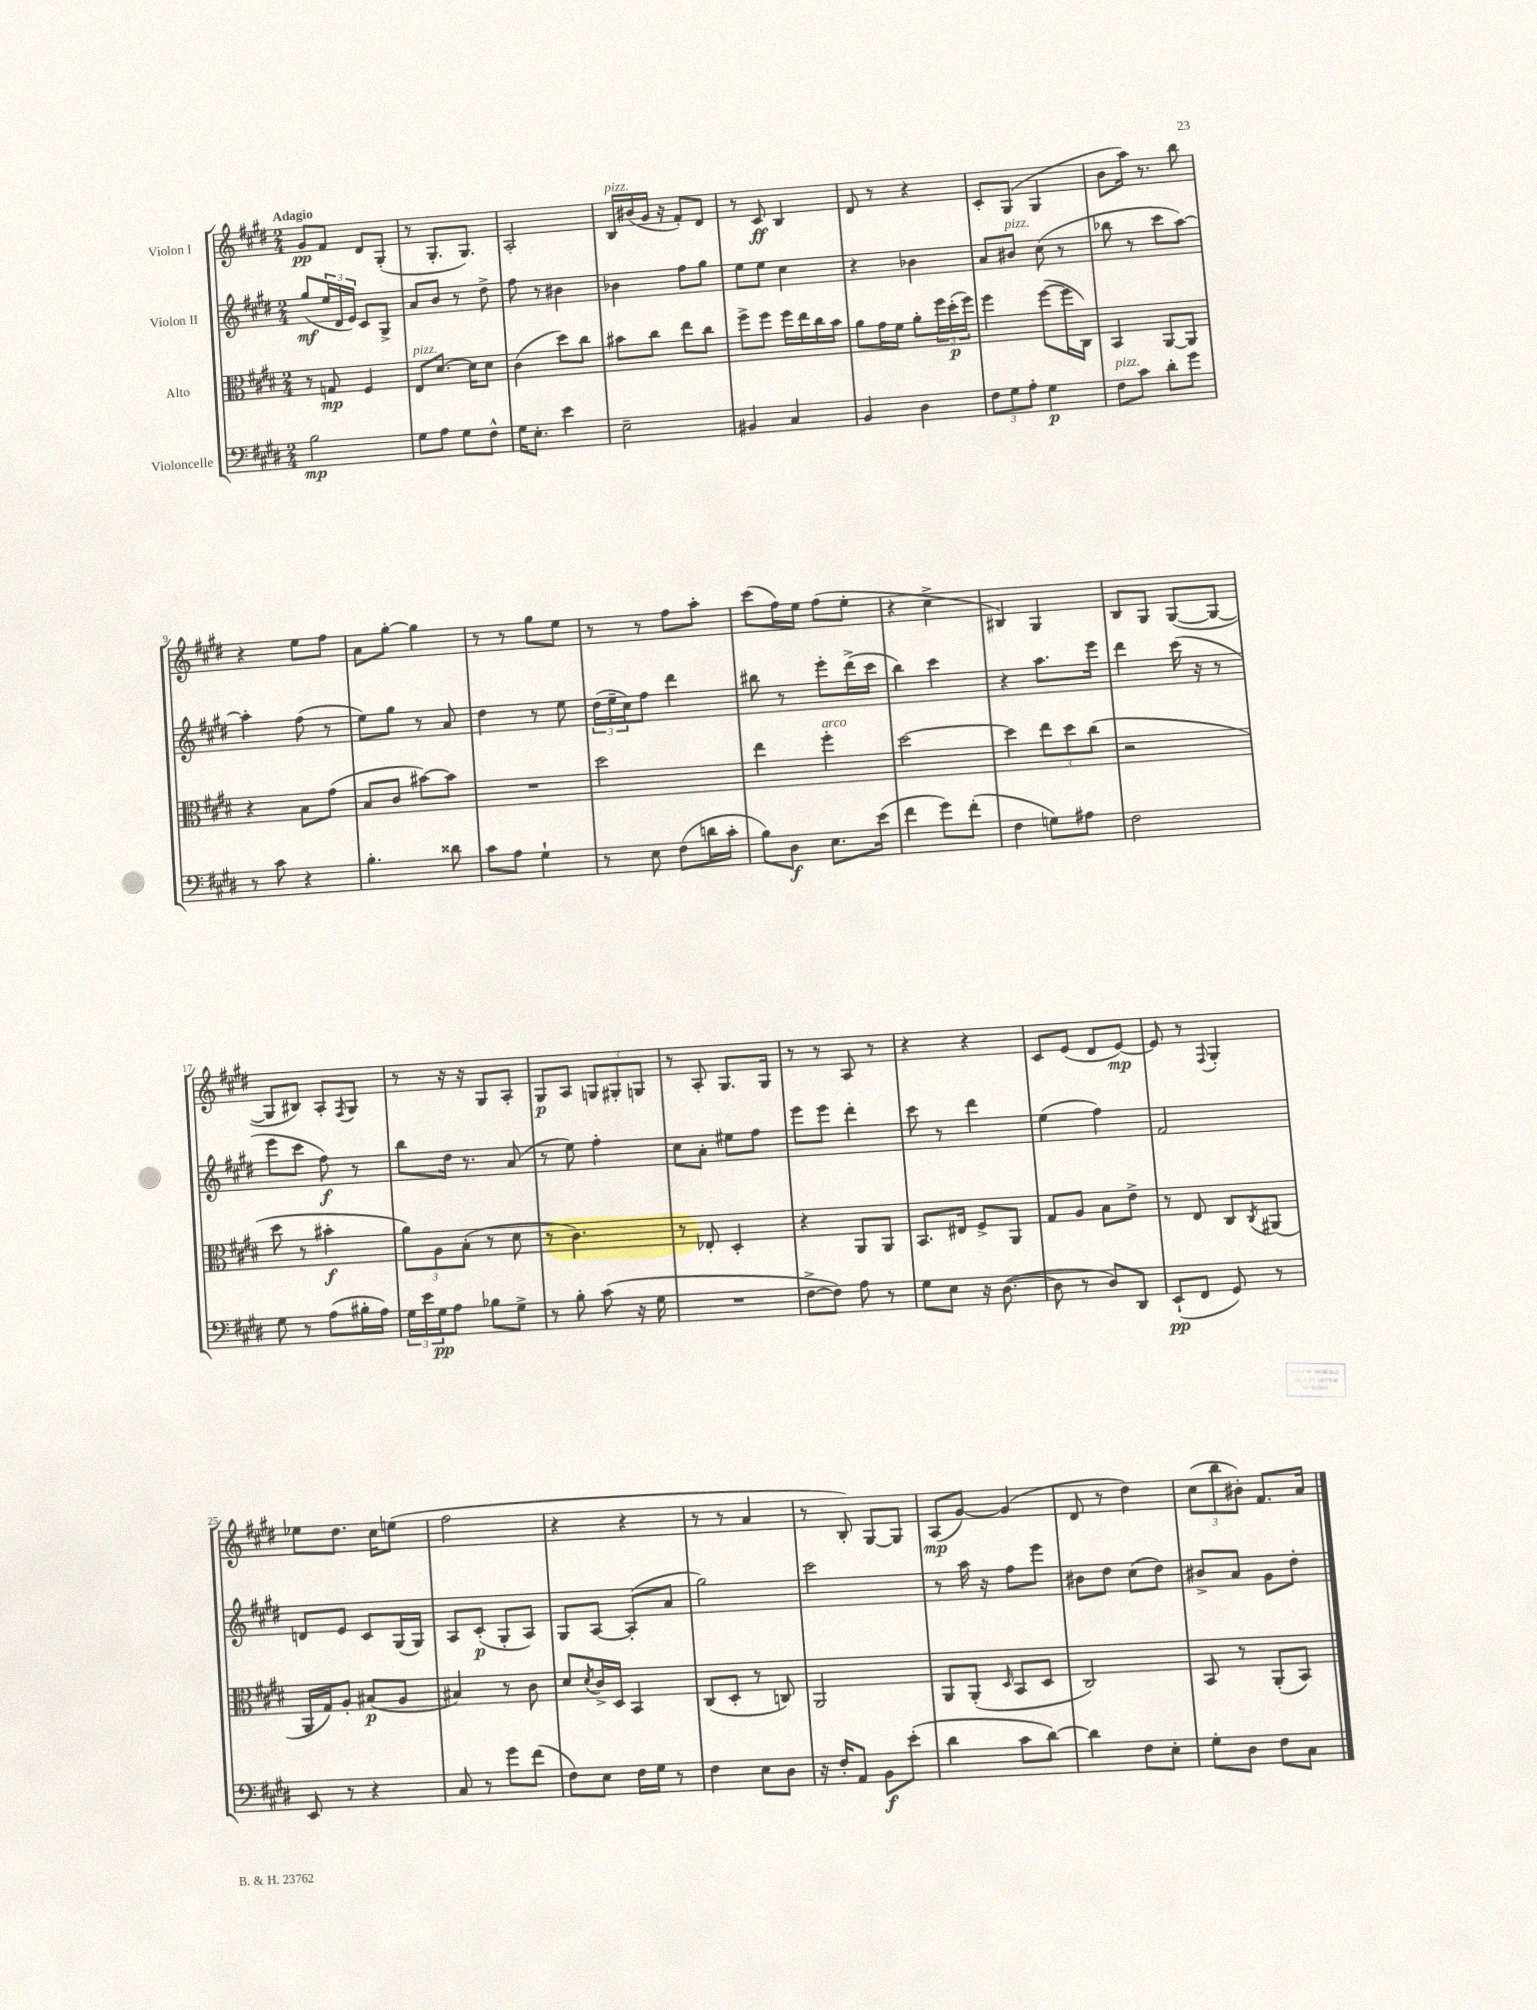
<<
\new StaffGroup <<
\new Staff = "s0" \with { instrumentName = "Violon I" } {
    \clef treble \key e \major \numericTimeSignature \time 2/4 \tempo "Adagio"
    gis'8\pp fis'8 dis'8 gis8-.( |
    r8 gis8.-. gis8.) |
    a2-. |
    b16^\markup { \italic "pizz." } bis'16( gis'16 r16 fis'8-.) dis'8 |
    r8 cis'8\ff b4 |
    dis'8 r8 r4 |
    cis'8-. gis8( gis4 |
    b'8 a''16) r8. b''8 |
    r4 e''8 fis''8 |
    a'8 gis''8~-. gis''4 |
    r8 r8 gis''8 e''8 |
    r8 r8 fis''8 a''8-. |
    cis'''8( fis''16) e''16 fis''8( e''8-. |
    r4 cis''4-> |
    bis4) gis4 |
    b8 gis8 gis8~( gis8~ |
    gis8 bis8) a8-. \acciaccatura { fis8 } gis8 |
    r8 r16 r16 gis8 a8-. |
    gis8\p a8 \tuplet 3/2 { g8 gis8-. g8 } |
    r8 a8-. gis8. gis16 |
    r8 r8 a8 r8 |
    r4 r4 |
    cis'8 e'8( dis'8 e'8~\mp) |
    e'8 r8 \appoggiatura { fis8 } gis4-. |
    ees''8 dis''8. cis''16 e''8( |
    fis''2 |
    r4 r4 |
    r8 r8 a'4 |
    r8 b8-.) gis8~ gis8 |
    a8\mp( gis'8~) gis'4( |
    dis'8 r8 dis''4) |
    \tuplet 3/2 { cis''8( b''8 bis'8-.) } fis'8. a'16 \bar "|." |
}
\new Staff = "s1" \with { instrumentName = "Violon II" } {
    \clef treble \key e \major \numericTimeSignature \time 2/4
    gis''8\mf( \tuplet 3/2 { e''16 dis'16 e'16) } cis'8 gis8-> |
    a'8 b'8 r8 dis''8-> |
    fis''8 r8 bis'4 |
    bes'4 fis''8 gis''8 |
    e''8 e''8 cis''4 |
    r4 bes'4 |
    a'8 bis'8^\markup { \italic "pizz." } cis''8( r8 |
    bes''8 r8 cis'''8 a''8~) |
    a''4-. fis''8( r8 |
    e''8) gis''8 r8 a'8 |
    dis''4 r8 e''8 |
    \tuplet 3/2 { dis''16( e''16-- cis''16) } fis''8 dis'''4 |
    bis''8 r8 e'''8-. dis'''16->( cis'''16 |
    b''4) cis'''4 |
    r4 a''8. e'''16 |
    dis'''4 cis'''16( r16 r8 |
    e'''8 cis'''8 fis''8\f) r8 |
    b''8 dis''16 r8. a'8( |
    r8 e''8) fis''4-. |
    cis''8 a'8-. eis''8 fis''8 |
    e'''8 e'''8 dis'''4-. |
    cis'''8 r8 dis'''4 |
    e''4( fis''4) |
    fis'2 |
    d'8 e'8 cis'8 gis16( gis16) |
    a8 cis'8-.\p( gis8-. a8) |
    gis8 a8~ a8-.( a'8 |
    gis''2) |
    cis'''2 |
    r8 a''16 r16 fis''8 e'''8 |
    bis'8 dis''8 cis''8( dis''8) |
    bis'8-> a'8 gis'8 dis''8-. \bar "|." |
}
\new Staff = "s2" \with { instrumentName = "Alto" } {
    \clef alto \key e \major \numericTimeSignature \time 2/4
    r8 g8\mp fis4 |
    e8^\markup { \italic "pizz." } dis'8.~ dis'16 dis'8 |
    cis'4( dis''8) cis''8 |
    bis'8 cis''8 e''8 cis''8 |
    fis''8-> fis''8 fis''16 e''16 cis''16 b'16 |
    a'8 gis'16 fis'16 a'8-. \tuplet 3/2 { fis''16 dis''16-.\p( fis''16) } |
    fis''4 fis''8~( fis''16 cis16) |
    b,4 a,8~ a,8 |
    r4 b8 gis'8( |
    b8 cis'8 bis'8~) bis'8 |
    R2 |
    dis''2 |
    e''4 fis''4-.^\markup { \italic "arco" } |
    dis''2~ |
    dis''4 \tuplet 3/2 { e''8 dis''8 cis''8( } |
    r2 |
    dis''8 r8 bis'4-.\f |
    \tuplet 3/2 { a'8) a8 b8-.( } r8 dis'8 |
    r8 cis'4.) |
    r8 ees8-. dis4-. |
    r4 a,8 a,8 |
    b,8. eis16 fis8-> a,8 |
    gis8 a8 b8 e'8-> |
    r8 e8 cis8 \acciaccatura { cis8 } ais,8( |
    a,16 gis16) a8-. bis8\p( a8 |
    bis4) r8 cis'8 |
    dis'8 \acciaccatura { dis'8 } cis'16-> dis16 b,4 |
    cis8( dis8-. r8 c8) |
    a,2 |
    a,8 a,8-.( \grace { dis16 } b,8 dis8 |
    cis2) |
    b,8 r8 a,8-.( b,8) \bar "|." |
}
\new Staff = "s3" \with { instrumentName = "Violoncelle" } {
    \clef bass \key e \major \numericTimeSignature \time 2/4
    b2\mp |
    gis8 a8 gis8 fis8-^ |
    gis16 e8.-. e'4 |
    e2-- |
    bis,4 cis4 |
    b,4 dis4 |
    \tuplet 3/2 { fis8 gis8 a8-. } gis4\p |
    fis8^\markup { \italic "pizz." } cis'8 dis'8-. gis'8 |
    r8 cis'8 r4 |
    b4.-. disis'8 |
    cis'8 a8 gis4-! |
    r8 e8 fis8( d'16 cis'16-. |
    b8) dis8\f e8. e'16( |
    fis'4 gis'8) fis'8-.( |
    fis4 g8) ais8 |
    fis2 |
    gis8 r8 a8( bis16-. a16) |
    \tuplet 3/2 { gis16 e'16 gis16\pp } a8 bes8 gis8-> |
    r8 b8-. cis'8( r16 gis16 |
    R2 |
    fis8~-> fis8) a8 r8 |
    gis8 e8 r16 dis8.~( |
    dis8 r8 dis8) dis,8 |
    e,8-!\pp( fis,8 gis,8) r8 |
    e,8 r8 r4 |
    cis8 r8 gis'8 fis'8( |
    fis8) e8 fis16 gis16 r8 |
    fis4 e8 dis8 |
    r16 fis16-. a,8 b,8\f e'8-.( |
    dis'4 cis'8 dis'8~) |
    dis'4 fis8 e8-. |
    gis8-. dis8 fis8 cis8 \bar "|." |
}
>>
>>
